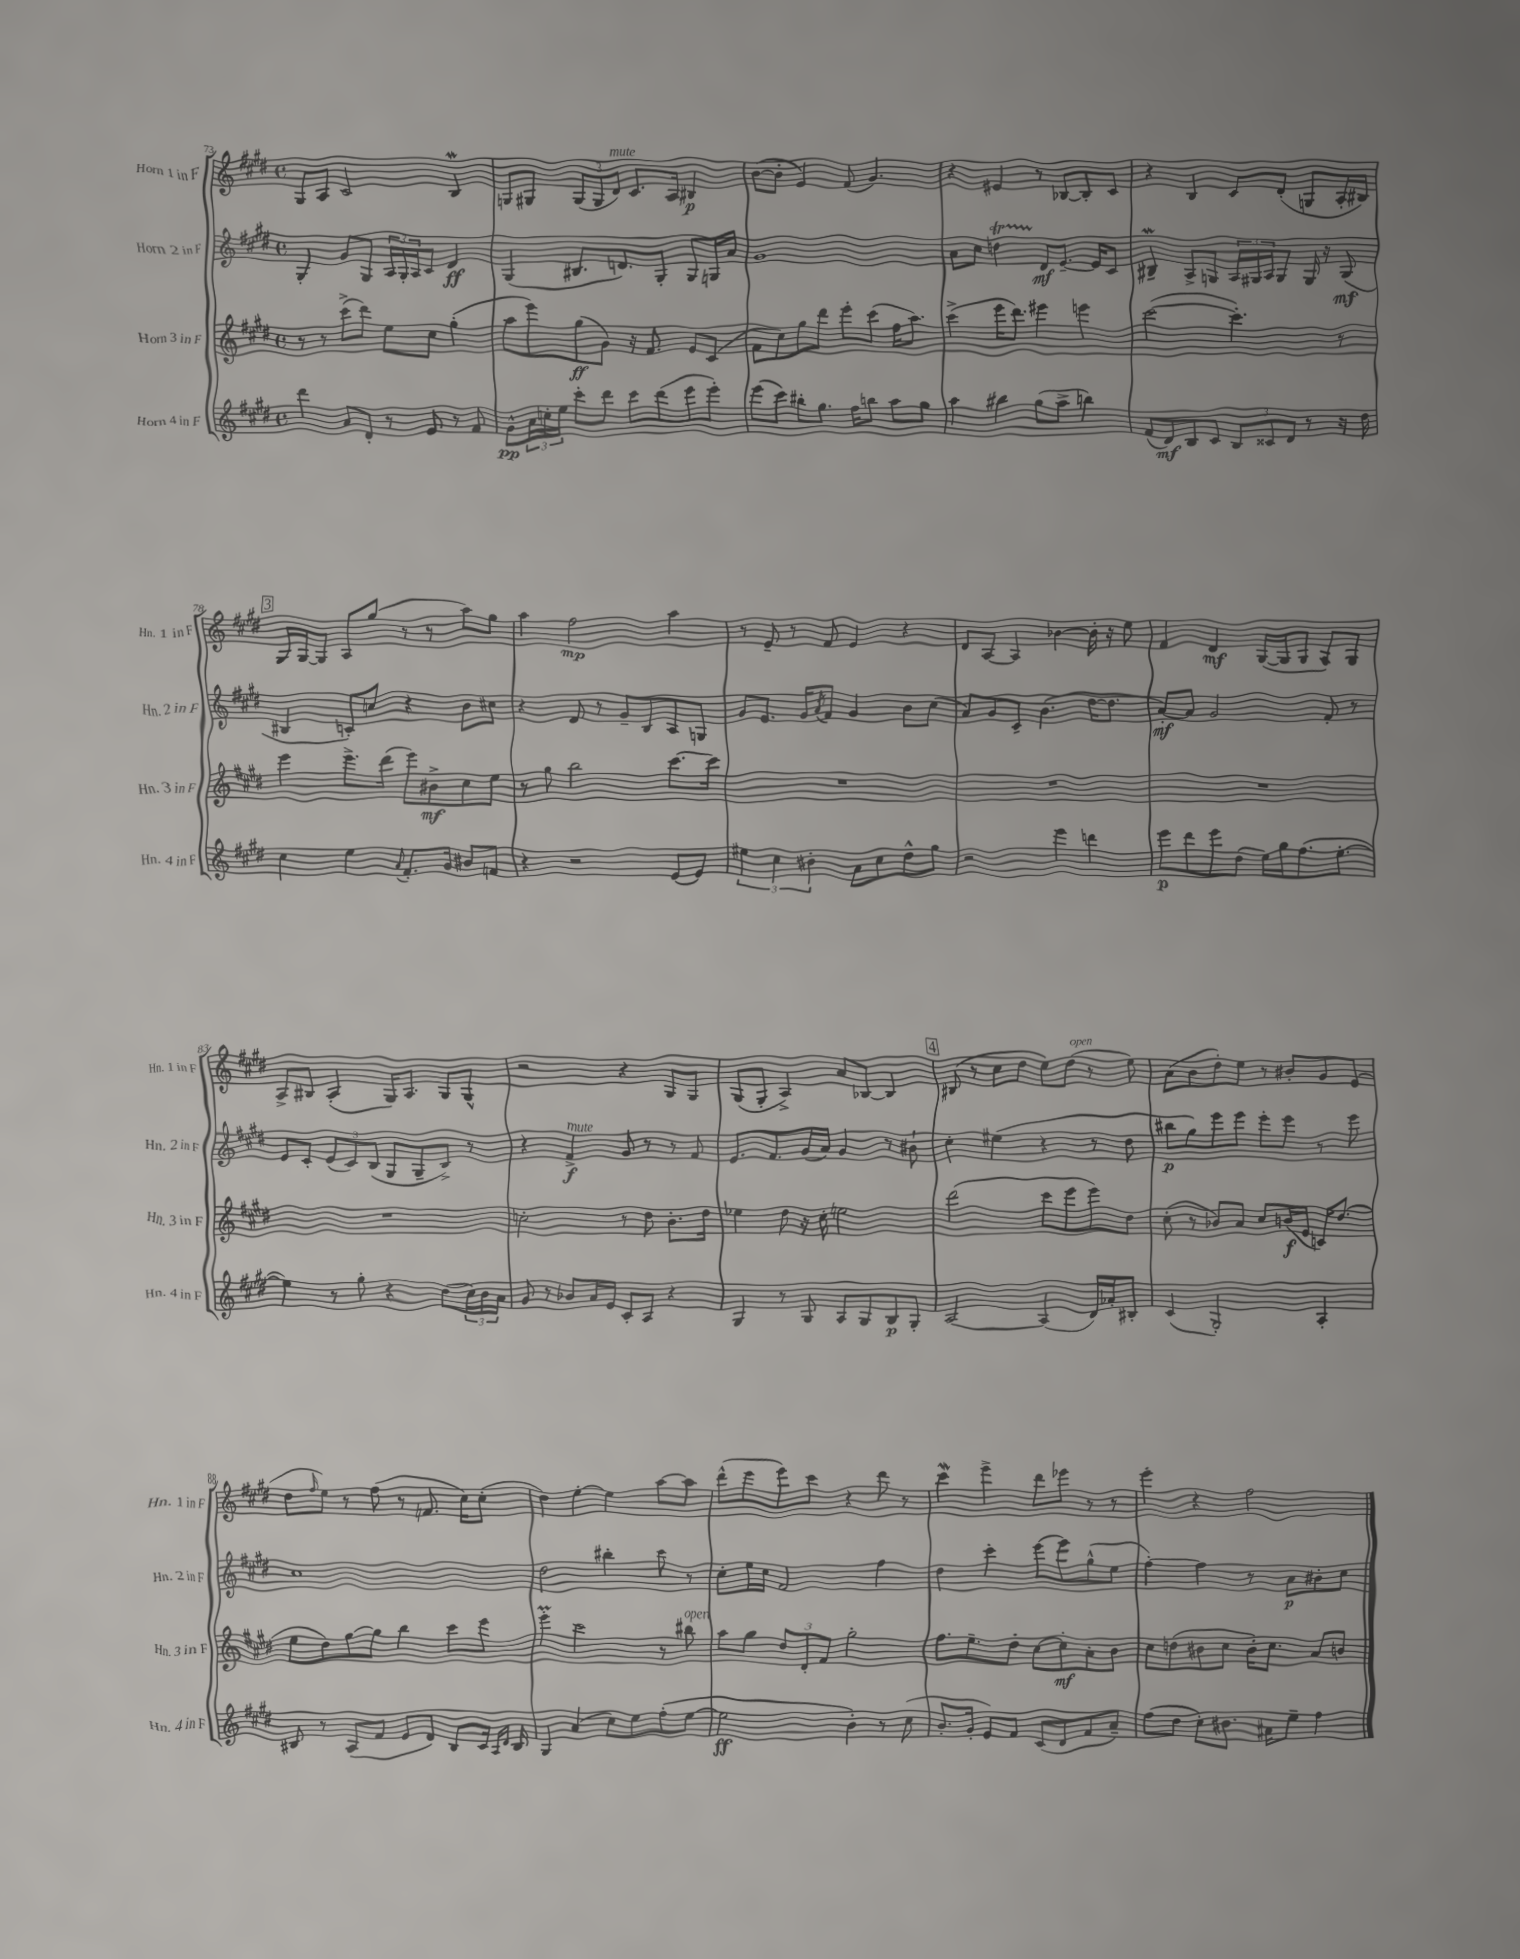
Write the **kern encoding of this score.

**kern	**kern	**kern	**kern
*staff4	*staff3	*staff2	*staff1
*clefG2	*clefG2	*clefG2	*clefG2
*k[f#c#g#d#]	*k[f#c#g#d#]	*k[f#c#g#d#]	*k[f#c#g#d#]
*M4/4	*M4/4	*M4/4	*M4/4
*met(c)	*met(c)	*met(c)	*met(c)
4ddd#	8r	4G#'	8G#
.	8r	.	8A
8a	(8ccc#^	8g#	2c#
8d#'	8ddd#)	8G#	.
8r	8ee	24A	.
.	.	24G#'	.
.	.	24A	.
8e	8cc#	8c#	.
8r	(4gg#'	4d#	4B
8f#	.	.	.
=	=	=	=
8g#^^	8aa	(4G#	8G
24a	8eee)	.	8G#
24cc'	.	.	.
24ee	.	.	.
8ccc#'	(8gg#	8.B#	(12G#
.	.	.	12G#
8ddd#	8g#)	.	.
.	.	.	12d#)
.	.	8.d)	.
8ccc#	16r	.	8.c#
.	8.f#	.	.
(8ddd#	.	8G#'	.
.	.	.	16A
8eee	8e	8G#	4B#
8eee')	(8c#	16G	.
.	.	16a	.
=	=	=	=
(8eee	8f#	1g#	([8b
8ccc#)	8cc#)	.	8b']
8bb#'	8gg#	.	4e)
8.gg#	8ddd#	.	.
.	8eee'	.	(8f#
16ff#	.	.	.
8bb	(8ccc#	.	4.g#)
8aa	16ff#	.	.
.	8.aa)	.	.
8gg#	.	.	.
=	=	=	=
4aa	(4ccc#^	8a	4r
.	.	8cc#	.
4bb#	16eee	4dd	4e#
.	8.ddd#)	.	.
(8gg#	4eee#	8d#	8r
8aa^	.	[8.e~	[8B-
4bb)	4eee	.	8B-']
.	.	16e]	.
.	.	8c#	8c#
=	=	=	=
(8f#	([2ccc#	4B#~	4r
8d#)	.	.	.
8B	.	8A^	4B
8c#	.	8G	.
12B	4.ccc#'])	24A	8c#
.	.	24G#	.
12c##	.	24A	.
.	.	8G#	(8d#'
12d#	.	.	.
8r	.	16G#	8G
.	.	16r	.
16r	8r	(8G#	16A'
16dd#	.	.	16B#)
=	=	=	=
4cc#	4eee	4B#	16G#
.	.	.	[16G#
.	.	.	8G#]
4ee	8.eee^	8c')	8A
.	.	8cc	(8gg#
.	(16ddd#	.	.
8qqa	.	.	.
8.f#'	8eee)	4r	8r
.	8b#^	.	8r
16g#	.	.	.
8b#	8cc#	8b	8aa)
8f	8ee	8cc#	8gg#
=	=	=	=
4r	8r	4r	4aa
.	8gg#	.	.
2r	2bb	8d#	2ff#
.	.	8r	.
.	.	8g#~	.
.	.	8B	.
[8e	[8.ccc#	8A	4aa
8e]	.	8G	.
.	16ccc#]	.	.
=	=	=	=
6ee#	1r	8g#	8r
.	.	8.e	8e~
6cc#	.	.	.
.	.	.	8r
.	.	16g#	.
6b#'	.	.	.
.	.	8qa	.
.	.	8f#	8f#
8a	.	4g#	4e
8cc#	.	.	.
8dd#^^	.	8b	4r
8gg#	.	(8cc#	.
=	=	=	=
2r	1r	8a)	8d#
.	.	8g#	[8A
.	.	8c#~	4A]
.	.	(4.b	.
4eee	.	.	[4b-
4ddd	.	[16dd#	16b-']
.	.	8.dd#]	16r
.	.	.	8ee
=	=	=	=
8eee	1r	[8a')	4f#
8ddd#	.	8a]	.
8eee	.	2g#	4d#
(8dd#	.	.	.
16ee)	.	.	([16G#
16gg#	.	.	16G#]
(8.ff#	.	.	8G#
.	.	8f#'	8A)
[8.ee'	.	.	.
.	.	8r	8G#
=	=	=	=
4ee])	1r	8e	8A^
.	.	8c#'	8B#
8r	.	(12e	(4A'
.	.	12c#)	.
8gg#'	.	.	.
.	.	(12B	.
4r	.	8G#	16G#)
.	.	.	8.A
.	.	8G#~	.
(8dd#	.	8B^)	8G#
24cc#)	.	8r	8G#^^
24b	.	.	.
24a	.	.	.
=	=	=	=
8g#	2cc'	4r	2r
8r	.	.	.
8b-	.	4f#^	.
16a	.	.	.
16e	.	.	.
8c#'	8r	8g#	4r
8A	8dd#	8r	.
4r	8.b'	8r	8G#
.	.	8f#	8G#
.	16dd#	.	.
=	=	=	=
4G#	4ee-	8.e	(8G#
.	.	.	8G#'
.	.	8.f#	.
8r	8dd#	.	4A^)
8G#	16r	(16g#	.
.	16cc#'	16a)	.
8A	2ee	4g#	8a
8G#	.	.	[8B-
8B	.	8r	4B-]
8G#'	.	8b#`	.
=	=	=	=
[2A	(2ddd#	4cc#'	(8B#
.	.	.	8r
.	.	(4ee#	8cc#
.	.	.	8dd#
(4A]	8ccc#	4r	8ee)
.	8eee	.	(8dd#
16d#)	8eee)	8r	8r
16a-'	.	.	.
8B#'	8dd#	8dd#	8ee)
=	=	=	=
(4c#	(8cc#'	8bb#	(8a
.	8r	8gg#)	8b
2G#')	8b-)	8eee	8dd#')
.	8a	8eee	8ee
.	8cc#	8eee'	8r
.	(16b	8eee	8b#'
.	16e	.	.
4A'	16c)	8r	8g#
.	(8.dd#	.	.
.	.	8eee	(8e
=	=	=	=
8B#	8ee	1cc#	8dd#
.	.	.	16qqff#
8r	8dd#)	.	8ee)
(8A	[8gg#	.	8r
8f#	8gg#]	.	(8ff#
8e	4bb	.	8r
8d#)	.	.	8.f
8B#	8ccc#	.	.
.	.	.	16cc#)
16c#	8eee	.	(8cc#'
16qqA	.	.	.
16qqd#	.	.	.
16B#	.	.	.
=	=	=	=
4G#	4eee'	2dd#	4dd#)
(4a	2ccc#	.	[4ee'
8cc#)	.	4bb#'	4ee]
8ee	.	.	.
(8ff#'	8r	8ccc#	[8aa
[8ee	8bb#	8r	8aa]
=	=	=	=
2ee]	8aa	8cc#'	(8ddd#^^
.	8gg#	16ee	8eee
.	.	16cc#	.
.	12dd#	2f#	8eee)
.	12d#'	.	.
.	.	.	8ccc#
.	12f#	.	.
4b')	2gg#'	.	4r
8r	.	4ff#	8ddd#
(8cc#	.	.	8r
=	=	=	=
8.b'	8.ff#	4dd#	4ccc#
16g#'	8.ee~	.	.
8e)	.	4ccc#'	4eee^
8f#	8dd#'	.	.
(8c#	[8cc#	[8eee	8ddd#
8d#	8cc#']	8eee]	8eee-
8f#	8a'	(8gg#^^	8r
8a~)	8b	8ee	8r
=	=	=	=
(8ff#	8cc#	[4ff#')	4eee'
8dd#	(8dd	.	.
8cc#')	8b#	4ff#]	4r
8.b#	8cc#	.	.
.	16b#')	8r	2ff#
16a#	8.cc#	.	.
8ee~	.	8a	.
4ff#	8a	8b#'	.
.	8b	8cc#	.
==	==	==	==
*-	*-	*-	*-
